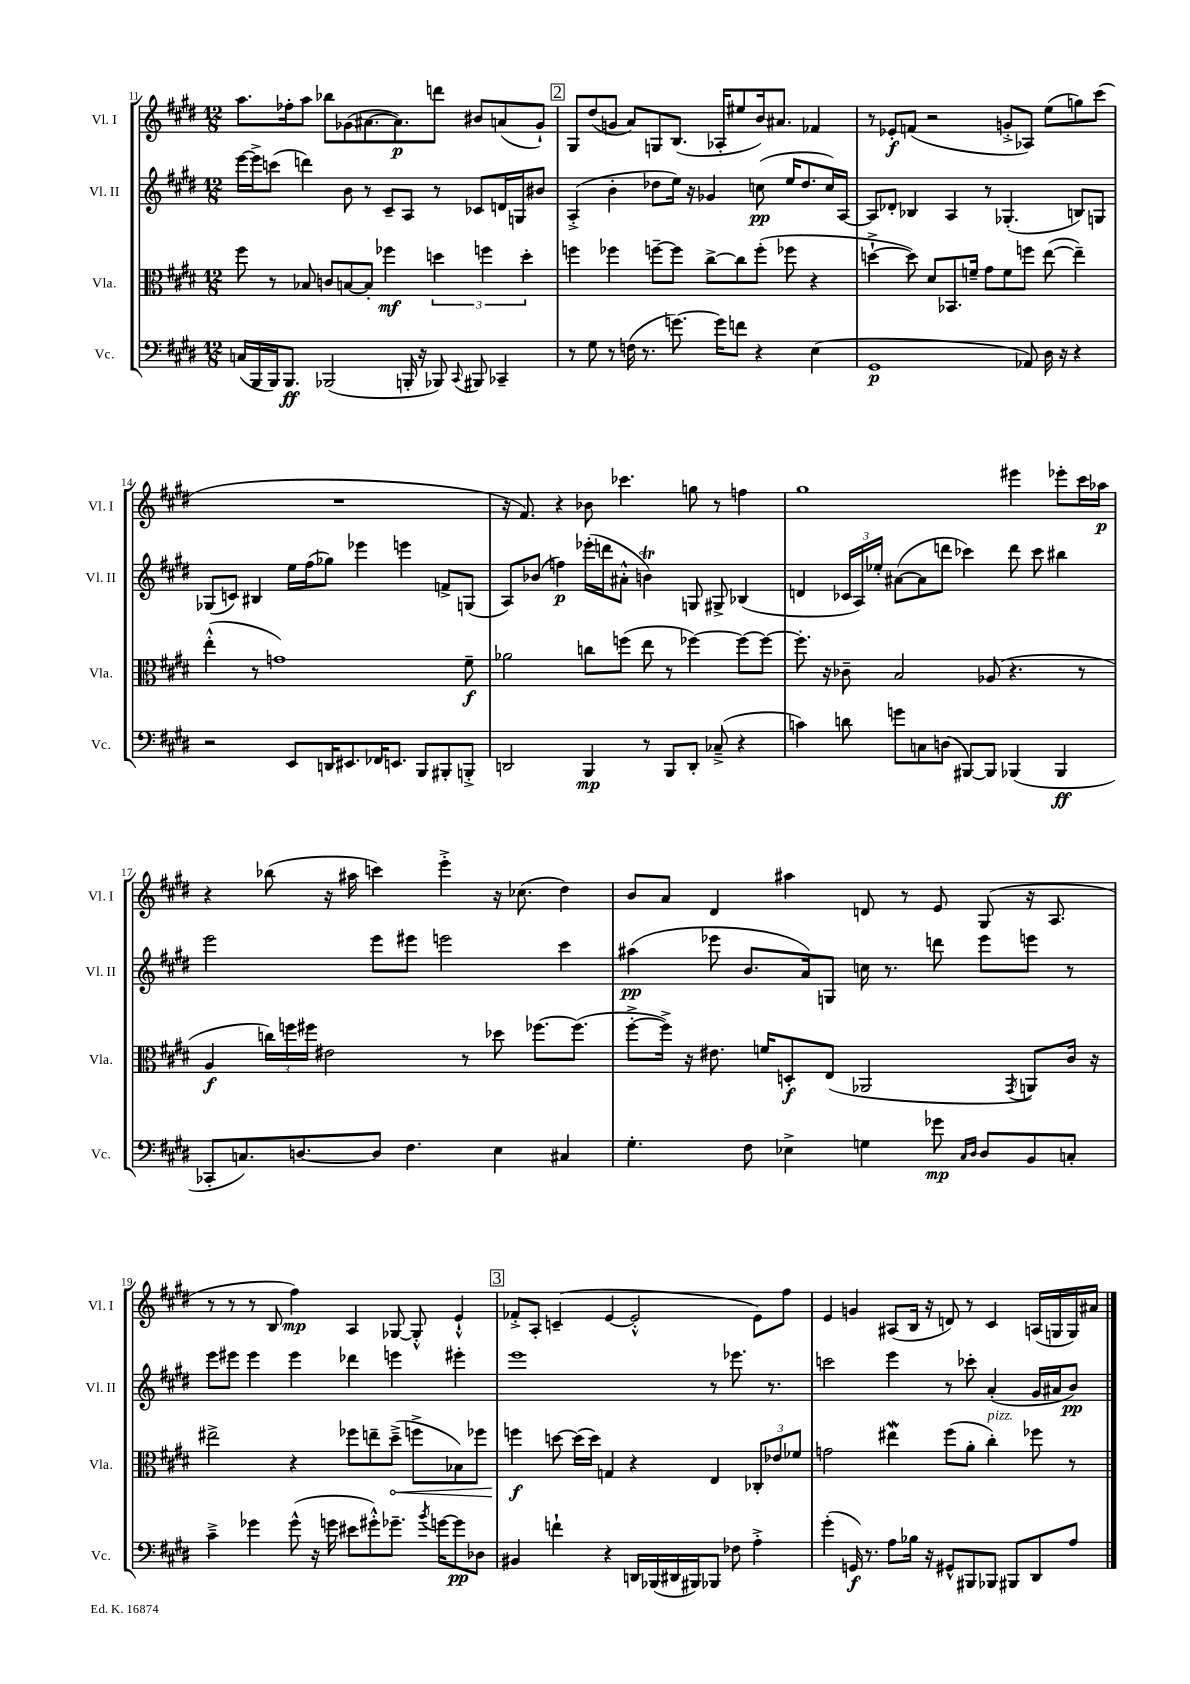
<<
\new StaffGroup <<
\new Staff = "s0" \with { instrumentName = "Vl. I" shortInstrumentName = "Vl. I" } {
    \clef treble \key e \major \numericTimeSignature \time 12/8
    a''8. fes''16-. a''8 bes''8 ges'8( ais'8.~ ais'8.\p) d'''8 bis'8 a'8( ges'8-!) |
    \mark \markup { \box "2" } gis8 dis''8( g'8 a'8) g8 b8.( aes16-. eis''8 b'16) ais'8. fes'4 |
    r8 ees'8-.\f f'8( r2 g'8-.-> aes8) e''8( g''8) cis'''8( |
    R1. |
    r16 fis'8.) r4 bes'8 ces'''4. g''8 r8 f''4 |
    gis''1 eis'''4 ees'''8-. cis'''16 aes''16\p |
    r4 bes''8( r16 ais''16 c'''4) e'''4-.-> r16 ces''8.( dis''4) |
    b'8 a'8 dis'4 ais''4 d'8 r8 e'8 gis8( r16 a8. |
    r8 r8 r8 b8 fis''4\mp) a4 ges8~ ges8-.-^ e'4-!-^ |
    \mark \markup { \box "3" } fes'8-.-> a8-. c'4--( e'4~ e'2-.-^ e'8) fis''8 |
    e'4 g'4 ais8( b16 r16 d'8) r8 cis'4 a16( g16 g16) ais'16 \bar "|." |
}
\new Staff = "s1" \with { instrumentName = "Vl. II" shortInstrumentName = "Vl. II" } {
    \clef treble \key e \major \numericTimeSignature \time 12/8
    e'''16~ e'''16-> c'''8( d'''4) b'8 r8 cis'8-- a8 r8 ces'8 d'16 g16 bis'8 |
    \mark \markup { \box "2" } a4-.->( b'4-. des''8 e''16) r16 ges'4 c''8\pp( e''16 des''8. c''16) a16~ |
    a8 des'8-. bes4 a4 r8 ges4.-.( b8) g8 |
    ges8( c'8) bis4 e''16 fis''16( ges''8) ees'''4 e'''4 f'8-> g8( |
    a8) bes'8( f''4\p) ees'''16-.( d'''16 ais'8-.-^ b'4\trill) g8 gis8-> bes4( |
    d'4 \tuplet 3/2 { ces'16 a16) ees''16-. } ais'8~( ais'8 d'''8 ces'''4) d'''8 ces'''8 bis''4 |
    e'''2 e'''8 eis'''8 e'''2 cis'''4 |
    ais''4\pp( ees'''8 b'8. a'16) g8 c''16 r8. d'''8 ees'''8 e'''8 r8 |
    e'''8 eis'''8 eis'''4 eis'''4 des'''4 e'''4 eis'''4-. |
    \mark \markup { \box "3" } e'''1 r8 ees'''8. r8. |
    c'''2 e'''4 r8 ces'''8-. a'4-.( gis'16 ais'16 b'8\pp) \bar "|." |
}
\new Staff = "s2" \with { instrumentName = "Vla." shortInstrumentName = "Vla." } {
    \clef alto \key e \major \numericTimeSignature \time 12/8
    fis''8 r8 bes8 c'8 b8~ b8-. fes''4\mf \tuplet 3/2 { d''4 f''4 d''4-. } |
    \mark \markup { \box "2" } f''4 fes''4 f''8~-- f''8 cis''8~-> cis''8 f''8-.( fes''8 r4 |
    d''4~-!-> d''8) dis'8 bes,8. f'16-- gis'8 f'8 f''8 e''8~( e''4--) |
    e''4-.-^( r8 g'1) fis'8--\f |
    aes'2 c''8 f''8( e''8 r8 fes''4~) fes''8~ fes''8~ |
    fes''8.-. r16 ces'8-- b2 aes8( r4. r8 |
    a4\f \tuplet 3/2 { c''16) f''16 fis''16 } eis'2 r8 des''8 fes''8.~ fes''8.( |
    fis''8~-.-> fis''16->) r16 eis'8. f'16 d8-.\f e8( aes,2 \acciaccatura { gis,8 } a,8) cis'16 r16 |
    eis''2-> r4 fes''8 e''8-- \once \override Hairpin.circled-tip = ##t dis''8--->\<( f''8-> bes8) fes''8 |
    \mark \markup { \box "3" } f''4\f\! d''8~ d''16( d''16) g4 r4 e4 \tuplet 3/2 { ces8-. ees'8 fes'8 } |
    g'2 eis''4\mordent fis''8( a'8-. cis''4-.^\markup { \italic "pizz." }) fes''8 r8 \bar "|." |
}
\new Staff = "s3" \with { instrumentName = "Vc." shortInstrumentName = "Vc." } {
    \clef bass \key e \major \numericTimeSignature \time 12/8
    c16( b,,16 b,,16) b,,8.\ff bes,,2( b,,16-. r16 bes,,8) \appoggiatura { cis,8 } bis,,8 ces,4-- |
    \mark \markup { \box "2" } r8 gis8 r8 f16( r8. g'8.~) g'16 f'8 r4 e4( |
    gis,1\p aes,8) dis16 r16 r4 |
    r2 e,8 d,16 eis,8. fes,16 e,8. b,,8 bis,,8-. b,,8-.-> |
    d,2 b,,4\mp r8 b,,8 d,8-. ces8--->( r4 |
    c'4) d'8 g'8 c8 d8( bis,,8~) bis,,8 bes,,4( bes,,4\ff |
    ces,8-. c8.) d8.~ d8 fis4. e4 cis4 |
    gis4.-. fis8 ees4-> g4 ges'8\mp \grace { cis16 dis16 } dis8 b,8 c8-. |
    cis'4---> ges'4 ges'8-^( r16 g'16 eis'8 gis'8-.-^) ges'8.-- \acciaccatura { b'8 } g'16~ g'8\pp des8 |
    \mark \markup { \box "3" } bis,4 f'4-! r4 d,16 bes,,16( dis,16 bis,,16) bes,,8 fes8 a4-.-> |
    gis'4-.( g,16\f) r8. a8 bes16 r16 gis,8-^ bis,,8 bes,,8 bis,,8 dis,8 a8 \bar "|." |
}
>>
>>
\layout { \context { \Score currentBarNumber = #11 } }
